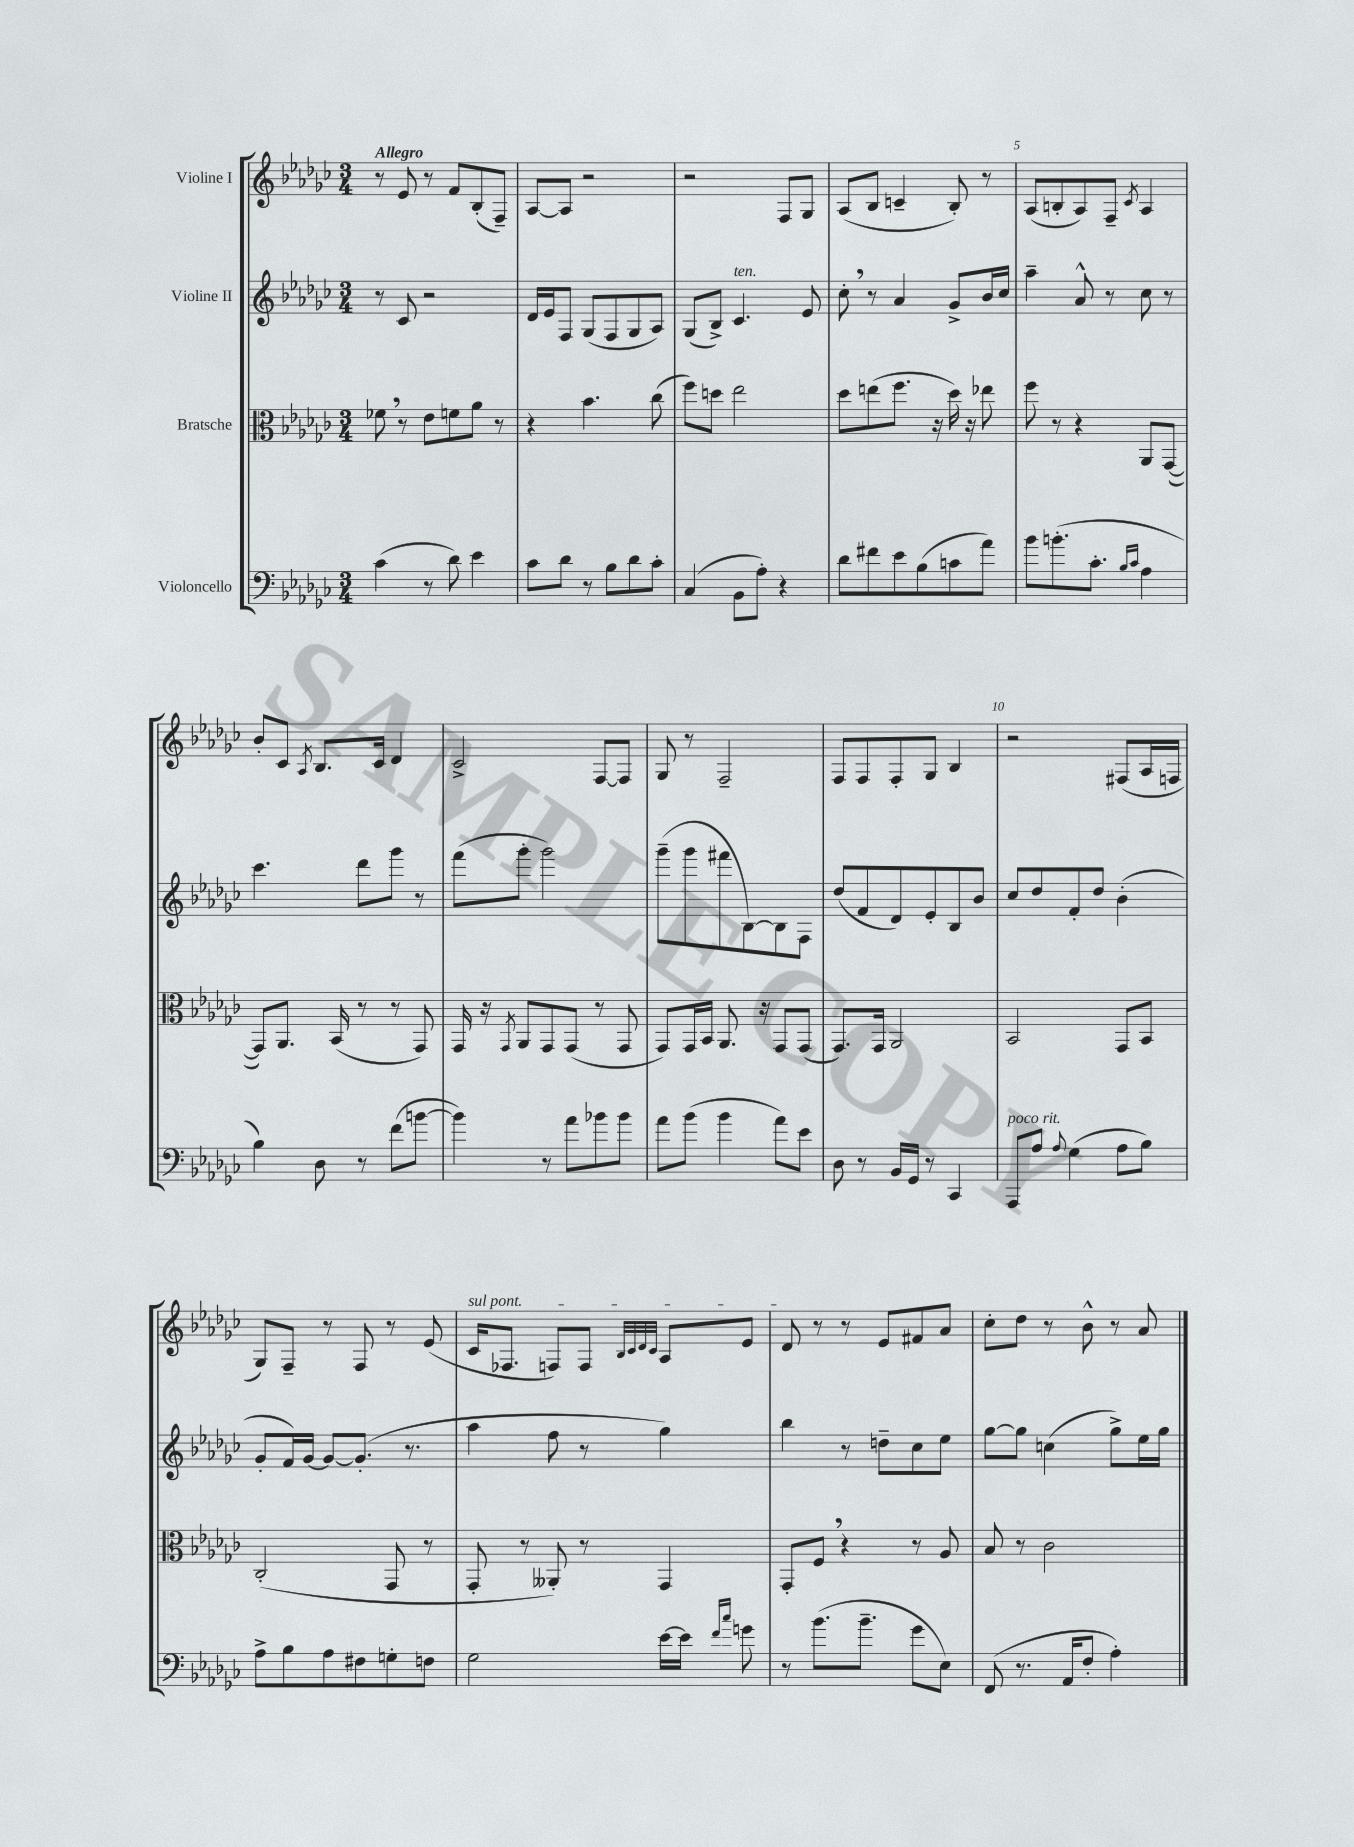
<<
\new StaffGroup <<
\new Staff = "s0" \with { instrumentName = "Violine I" } {
    \clef treble \key ges \major \numericTimeSignature \time 3/4 \tempo "Allegro"
    r8 ees'8 r8 f'8 bes8-.( f8--) |
    aes8~ aes8 r2 |
    r2 f8 ges8 |
    aes8( bes8 c'4-- bes8-.) r8 |
    aes8( b8-. aes8) f8-- \acciaccatura { ces'8 } aes4 |
    bes'8-. ces'8 \acciaccatura { aes8 } bes8. ces'16 des'4 |
    ces'2-> f8~ f8 |
    ges8 r8 f2-- |
    f8 f8 f8-. ges8 bes4 |
    r2 fis8( aes16 f16 |
    ges8) f8-- r8 f8 r8 ees'8( |
    \once \override TextSpanner.bound-details.left.text = \markup { \italic "sul pont." } ces'16\startTextSpan fes8. f8) f8 \grace { bes32 ces'32 des'32 ces'32 } aes8 ees'8 |
    des'8\stopTextSpan r8 r8 ees'8 fis'8 aes'8 |
    ces''8-. des''8 r8 bes'8-^ r8 aes'8 \bar "|." |
}
\new Staff = "s1" \with { instrumentName = "Violine II" } {
    \clef treble \key ges \major \numericTimeSignature \time 3/4
    r8 ces'8 r2 |
    des'16 ees'16 f8 ges8( f8 ges8 aes8) |
    ges8( bes8->) ces'4.^\markup { \italic "ten." } ees'8 |
    ces''8-. \breathe r8 aes'4 ges'8-> bes'16 ces''16 |
    aes''4-- aes'8-^ r8 ces''8 r8 |
    ces'''4. des'''8 ges'''8 r8 |
    f'''8( ges'''8-. ges'''2) |
    ges'''8--( ges'''8 fis'''8 bes8~) bes8 f8 |
    des''8( f'8 des'8) ees'8-. bes8 bes'8 |
    ces''8 des''8 f'8-. des''8 bes'4-.( |
    ges'8-. f'16) ges'16~ ges'8~ ges'8.-.( r8. |
    aes''4 f''8 r8 ges''4) |
    bes''4 r8 d''8-- ces''8 ees''8 |
    ges''8~ ges''8 c''4( ges''8->) ees''16 ges''16 \bar "|." |
}
\new Staff = "s2" \with { instrumentName = "Bratsche" } {
    \clef alto \key ges \major \numericTimeSignature \time 3/4
    fes'8 \breathe r8 ees'8 f'8 aes'8 r8 |
    r4 bes'4. ces''8( |
    f''8) d''8 ees''2 |
    des''8 e''8( f''8. r16 des''16) r16 ees''8 |
    f''8 r8 r4 aes,8 ges,8~( |
    ges,8) aes,8. bes,16( r8 r8 ges,8) |
    ges,16 r16 \acciaccatura { ges,8 } aes,8 ges,8 ges,8( r8 ges,8 |
    ges,8) ges,16 bes,16 aes,8. r16 ges,8 ges,8( |
    ges,8.) ges,16 aes,2 |
    bes,2 ges,8 bes,8 |
    ces2-.( ges,8 r8 |
    ges,8-. r8 aeses,8-.) r8 ges,4 |
    ges,8-. f8 \breathe r4 r8 aes8 |
    bes8 r8 ces'2 \bar "|." |
}
\new Staff = "s3" \with { instrumentName = "Violoncello" } {
    \clef bass \key ges \major \numericTimeSignature \time 3/4
    ces'4( r8 des'8) ees'4 |
    ces'8 des'8 r8 bes8 des'8 ces'8-. |
    ces4( bes,8 aes8-.) r4 |
    des'8 fis'8 ees'8 bes8( c'8 aes'8) |
    bes'8 b'8.-.( ces'8.-. \grace { bes16 ces'16 } aes4 |
    bes4) des8 r8 f'8( b'8~ |
    b'4) r8 aes'8 bes'8 bes'8 |
    aes'8 bes'8( bes'4 aes'8) ees'8 |
    des8 r8 bes,16 ges,16 r8 ces,4 |
    aes,,8^\markup { \italic "poco rit." } aes8 \appoggiatura { aes8 } ges4( aes8 bes8) |
    aes8-> bes8 aes8 fis8 g8-. f8 |
    ges2 ees'16~ ees'16 \grace { f'16 ces''16 } g'8 |
    r8 bes'8.( bes'8.-- ges'8 ees8) |
    f,8( r8. aes,16 f8-. aes4-.) \bar "|." |
}
>>
>>
\layout { \context { \Score \override BarNumber.break-visibility = ##(#f #t #t) barNumberVisibility = #(every-nth-bar-number-visible 5) } }
